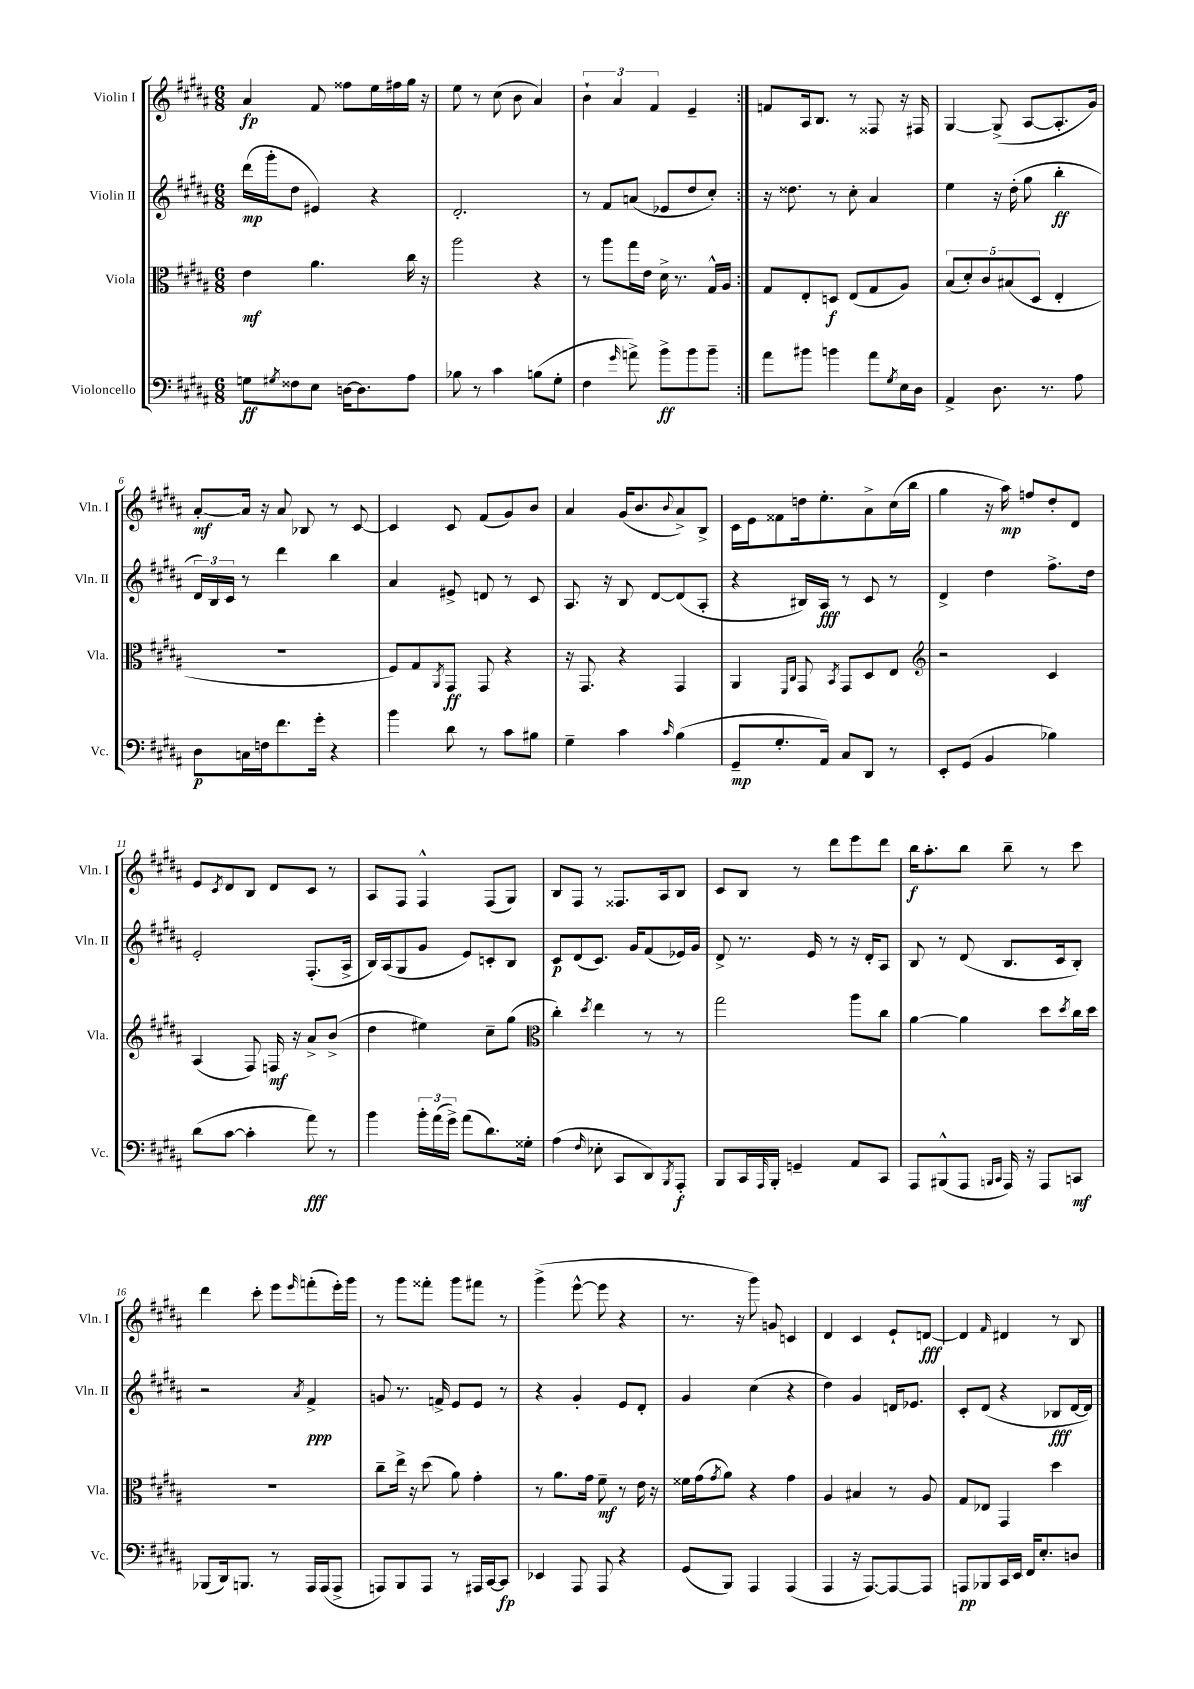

**kern	**dynam	**kern	**dynam	**kern	**dynam	**kern	**dynam
*part4	*part4	*part3	*part3	*part2	*part2	*part1	*part1
*staff4	*staff4	*staff3	*staff3	*staff2	*staff2	*staff1	*staff1
*I"Violoncello	*	*I"Viola	*	*I"Violin II	*	*I"Violin I	*
*I'Vc.	*	*I'Vla.	*	*I'Vln. II	*	*I'Vln. I	*
*clefF4	*	*clefC3	*	*clefG2	*	*clefG2	*
*k[f#c#g#d#a#]	*	*k[f#c#g#d#a#]	*	*k[f#c#g#d#a#]	*	*k[f#c#g#d#a#]	*
*M6/8	*	*M6/8	*	*M6/8	*	*M6/8	*
=1	=1	=1	=1	=1	=1	=1	=1
8Gn\L	ff	4e\	mf	(16ddd#\LL	mp	4a#/	fp
.	.	.	.	16ggg#'\J	.	.	.
8qG#X/	.	.	.	.	.	.	.
8F##X\	.	.	.	8dd#\J	.	.	.
8E\J	.	4.a#\	.	4e#X/)	.	8f#/	.
[16Dn\KL	.	.	.	.	.	8ff##X\L	.
8.D\]	.	.	.	.	.	.	.
.	.	.	.	4r	.	16ee\L	.
.	.	.	.	.	.	16ff#X\	.
8A#\J	.	16cc#\	.	.	.	16gg#\JJ	.
.	.	16r	.	.	.	16r	.
=2	=2	=2	=2	=2	=2	=2	=2
8B-X\	.	2aa#\	.	2.d#'/	.	8ee\	.
8r	.	.	.	.	.	8r	.
4c#\	.	.	.	.	.	(8cc#\	.
.	.	.	.	.	.	8b\	.
(8Bn\L	.	4r	.	.	.	4a#/)	.
8G#'\J	.	.	.	.	.	.	.
=3	=3	=3	=3	=3	=3	=3	=3
4F#\	.	8r	.	8r	.	6b`\	.
.	.	8aa#\L	.	8f#/L	.	.	.
.	.	.	.	.	.	6a#/	.
16qqg#/	.	.	.	.	.	.	.
8an^\)	.	16gg#\L	.	(8an/J	.	.	.
.	.	16e\JJ	.	.	.	.	.
.	.	.	.	.	.	6f#/	.
8b^\L	ff	16d#^\	.	8e-X/L	.	.	.
.	.	8.r	.	.	.	.	.
8b\	.	.	.	8dd#/	.	4e~/	.
8b~\J	.	16G#^^/LL	.	8cc#'/J)	.	.	.
.	.	16A#/JJ	.	.	.	.	.
=4:|!	=4:|!	=4:|!	=4:|!	=4:|!	=4:|!	=4:|!	=4:|!
8a#\L	.	8G#/L	.	16r	.	8fn/L	.
.	.	.	.	8.dd##X\	.	.	.
8b#X\J	.	8E'/	.	.	.	16A#/k	.
.	.	.	.	.	.	8.B/J	.
4bn\	.	8Dn/J	f	8r	.	.	.
.	.	(8E/L	.	8cc#'\	.	8r	.
8a#\L	.	8G#/	.	4a#/	.	8F##X/	.
8qG#/	.	.	.	.	.	.	.
16E\L	.	8A#/J)	.	.	.	16r	.
16D#\JJ	.	.	.	.	.	16F#X/	.
=5	=5	=5	=5	=5	=5	=5	=5
4AA#^/	.	(10B/L	.	4ee\	.	[4G#/	.
.	.	10d#'/)	.	.	.	.	.
.	.	10c#/	.	.	.	.	.
8.D#\	.	.	.	16r	.	(8G#^/]	.
.	.	(10B#X/	.	.	.	.	.
.	.	.	.	(16dd#'\	.	.	.
.	.	.	.	8gg#\	.	[8A#/L	.
.	.	10D#/J	.	.	.	.	.
8.r	.	.	.	.	.	.	.
.	.	4E'/	.	4bb'\	ff	8.A#'/]	.
8A#\	.	.	.	.	.	.	.
.	.	.	.	.	.	16g#/Jk)	.
!!LO:LB:g=z
=6	=6	=6	=6	=6	=6	=6	=6
8D#\L	p	2.r	.	24d#/LL)	.	[8a#'/L	mf
.	.	.	.	24B/	.	.	.
.	.	.	.	24c#/JJ	.	.	.
16Cn\L	.	.	.	8r	.	16a#/Jk]	.
16Fn\J	.	.	.	.	.	16r	.
8.f#\	.	.	.	4ddd#\	.	8a#/	.
.	.	.	.	.	.	8B-X/	.
16g#'\Jk	.	.	.	.	.	.	.
4r	.	.	.	4bb\	.	8r	.
.	.	.	.	.	.	[8c#/	.
=7	=7	=7	=7	=7	=7	=7	=7
4b\	.	8F#/L)	.	4a#/	.	4c#/]	.
.	.	8G#/	.	.	.	.	.
.	.	8qAA#/	.	.	.	.	.
8d#\	.	8GG#/J	ff	8e#X^/	.	8c#/	.
8r	.	8GG#/	.	8dn/	.	(8f#/L	.
8c#\L	.	4r	.	8r	.	8g#/)	.
8B#X\J	.	.	.	8c#/	.	8b/J	.
=8	=8	=8	=8	=8	=8	=8	=8
4G#~\	.	16r	.	8.A#/	.	4a#/	.
.	.	8.GG#/	.	.	.	.	.
.	.	.	.	16r	.	.	.
4c#\	.	4r	.	8B/	.	(16g#/KL	.
.	.	.	.	.	.	8.b/	.
.	.	.	.	[8d#/L	.	.	.
16qqc#/	.	.	.	.	.	8qqb/	.
(4B\	.	4GG#/	.	(8d#/]	.	8a#^/)	.
.	.	.	.	8A#'/J	.	8B^/J	.
=9	=9	=9	=9	=9	=9	=9	=9
8GG#~/L	mp	4AA#/	.	4r	.	16c#\LL	.
.	.	.	.	.	.	16e\J	.
8.G#'/	.	.	.	.	.	8f##X\	.
.	.	16qqFF#/LL	.	.	.	.	.
.	.	16qqC#/JJ	.	.	.	.	.
.	.	8GG#/	.	16B#X/LL)	.	16ddn\k	.
16AA#/Jk)	.	.	.	16A#/JJ	fff	8.ee'\	.
.	.	8qBB/	.	.	.	.	.
8C#/L	.	8GG#/L	.	8r	.	.	.
8DD#/J	.	8D#/	.	8c#/	.	8a#^\	.
8r	.	8E/J	.	8r	.	(16cc#\L	.
.	.	.	.	.	.	16bb\JJ	.
=10	=10	=10	=10	=10	=10	=10	=10
*	*	*clefG2	*	*	*	*	*
8EE'/L	.	2r	.	4d#^/	.	4gg#\	.
(8GG#/J	.	.	.	.	.	.	.
4BB/	.	.	.	4dd#\	.	16r	.
.	.	.	.	.	.	16aa#\)	mp
.	.	.	.	.	.	8ffn/L	.
4B-X\)	.	4c#/	.	8.ff#^\L	.	8dd#'/	.
.	.	.	.	.	.	8d#/J	.
.	.	.	.	16dd#\Jk	.	.	.
!!LO:LB:g=z
=11	=11	=11	=11	=11	=11	=11	=11
(8d#\L	.	(4A#/	.	2e'/	.	8e/L	.
.	.	.	.	.	.	8qc#/	.
[8c#\J	.	.	.	.	.	8d#/	.
4c#'\]	.	8F#/)	.	.	.	8B/J	.
.	.	16Fn/	mf	.	.	8d#/L	.
.	.	16r	.	.	.	.	.
8a#\)	fff	8a#^/L	.	(8.F#'/L	.	8c#/J	.
8r	.	(8b^/J	.	.	.	8r	.
.	.	.	.	16A#^/Jk	.	.	.
=12	=12	=12	=12	=12	=12	=12	=12
4b\	.	4dd#\	.	16B/LL)	.	8A#/L	.
.	.	.	.	(16A#/J	.	.	.
.	.	.	.	8G#/	.	8F#/J	.
24b'\LL	.	4ee#X\)	.	8g#/J	.	4F#^^/	.
(24a#\	.	.	.	.	.	.	.
24g#^\JJ)	.	.	.	.	.	.	.
(8a#\L	.	.	.	8e/L)	.	.	.
8.d#\)	.	8cc#~\L	.	8cn'/	.	(8F#/L	.
.	.	(8gg#\J	.	8B/J	.	8G#/J)	.
16G##X'\Jk	.	.	.	.	.	.	.
=13	=13	=13	=13	=13	=13	=13	=13
*	*	*clefC3	*	*	*	*	*
(4A#\	.	4cc#'\)	.	8c#/L	p	8B/L	.
.	.	.	.	(8d#/	.	8F#/J	.
16qqF#/	.	8qdd#/	.	.	.	.	.
8E-X'\	.	4ee\	.	8.c#/J)	.	8r	.
8CC#/L	.	.	.	.	.	8.F##X/L	.
.	.	.	.	16g#/KL	.	.	.
8DD#/)	.	8r	.	(8f#/	.	.	.
.	.	.	.	.	.	16A#/k	.
8qBBB/	.	.	.	.	.	.	.
8AAA#'/J	f	8r	.	16e-X/L)	.	8B/J	.
.	.	.	.	16g#/JJ	.	.	.
=14	=14	=14	=14	=14	=14	=14	=14
8BBB/L	.	2gg#\	.	8d#^/	.	8c#/L	.
16CC#/L	.	.	.	8.r	.	8B/J	.
16qqAAA#/	.	.	.	.	.	.	.
16BBB'/JJ	.	.	.	.	.	.	.
4GGn~/	.	.	.	.	.	8r	.
.	.	.	.	16e/	.	.	.
.	.	.	.	8r	.	8ddd#\L	.
8AA#/L	.	8aa#\L	.	16r	.	8eee\	.
.	.	.	.	16d#'/KL	.	.	.
8CC#/J	.	8cc#\J	.	8A#/J	.	8ddd#\J	.
=15	=15	=15	=15	=15	=15	=15	=15
8AAA#/L	.	[4a#\	.	8B/	.	16bb\KL	f
.	.	.	.	.	.	8.aa#'\	.
(8BBB#X^^/	.	.	.	8r	.	.	.
8AAA#/J	.	4a#\]	.	(8d#/	.	8bb\J	.
16qqBBBn/LL	.	.	.	.	.	.	.
16qqCC#/JJ	.	.	.	.	.	.	.
16AAA#/)	.	.	.	8.B/L	.	8bb~\	.
16r	.	.	.	.	.	.	.
8AAA#/L	.	8dd#\L	.	.	.	8r	.
.	.	.	.	16c#/k	.	.	.
.	.	8qdd#/	.	.	.	.	.
8CCn/J	mf	16cc#\L	.	8B'/J)	.	8ccc#\	.
.	.	16dd#\JJ	.	.	.	.	.
!!LO:LB:g=z
=16	=16	=16	=16	=16	=16	=16	=16
(8BBB-X/L	.	2.r	.	2r	.	4ddd#\	.
16DD#/k)	.	.	.	.	.	.	.
8.BBBn/J	.	.	.	.	.	.	.
.	.	.	.	.	.	8ccc#'\	.
8r	.	.	.	.	.	8eee\L	.
.	.	.	.	8qa#/	.	16qqeee/	.
16AAA#/LL	.	.	.	4f#^/	ppp	(8fffn'\	.
(16AAA#/J	.	.	.	.	.	.	.
8AAA#^/J	.	.	.	.	.	16eee'\L)	.
.	.	.	.	.	.	16ggg#\JJ	.
=17	=17	=17	=17	=17	=17	=17	=17
8AAAn/L)	.	8cc#~\L	.	8gn/	.	8r	.
8BBB/	.	16ee^\Jk	.	8.r	.	8ggg#\L	.
.	.	16r	.	.	.	.	.
8AAA/J	.	(8dd#\	.	.	.	8fff##X'\J	.
.	.	.	.	16fn^/	.	.	.
8r	.	8a#\)	.	8e/L	.	8ggg#\L	.
16AAA#X/LL	.	4g#'\	.	8e/J	.	8fff#X\J	.
[16CC#/J	.	.	.	.	.	.	.
8CC#/J]	fp	.	.	8r	.	8r	.
=18	=18	=18	=18	=18	=18	=18	=18
4EE-X/	.	8r	.	4r	.	(4ggg#^\	.
.	.	8.a#\L	.	.	.	.	.
8AAA#/	.	.	.	4g#'/	.	[8eee^^\	.
.	.	16g#\Jk	.	.	.	.	.
8AAA#/	.	8f#~\	mf	.	.	8eee\]	.
4r	.	8r	.	8e/L	.	4r	.
.	.	16e\	.	8d#'/J	.	.	.
.	.	16r	.	.	.	.	.
=19	=19	=19	=19	=19	=19	=19	=19
(8GG#/L	.	16f##X\LL	.	4g#/	.	8.r	.
.	.	(16g#\J	.	.	.	.	.
.	.	8qg#/	.	.	.	.	.
8BBB/J)	.	8a#\J)	.	.	.	.	.
.	.	.	.	.	.	16r	.
4AAA#/	.	4r	.	(4cc#\	.	8ggg#\)	.
.	.	.	.	.	.	8gn/	.
(4AAA#/	.	4g#\	.	4r	.	4cn/	.
=20	=20	=20	=20	=20	=20	=20	=20
4AAA#/	.	4A#/	.	4dd#\)	.	4d#/	.
16r	.	4B#X/	.	4g#/	.	4c#/	.
[8.AAA#/L)	.	.	.	.	.	.	.
8AAA#/_	.	8r	.	16dn/KL	.	8e`/L	.
.	.	.	.	8.e-X/J	.	.	.
8AAA#/J]	.	8A#/	.	.	.	[8dn/J	fff
=21	=21	=21	=21	=21	=21	=21	=21
8AAAn/L	pp	8G#/L	.	8c#'/L	.	4d/]	.
8BBB-X/	.	8E-X/J	.	(8d#/J	.	.	.
.	.	.	.	.	.	16qqf#/	.
16CC#/L	.	4GG#/	.	4r	.	4d#X/	.
16EE/JJ	.	.	.	.	.	.	.
16FF#/KL	.	.	.	.	.	.	.
8.E'/	.	.	.	.	.	.	.
.	.	4dd#\	.	8B-X/L	fff	8r	.
8Dn/J	.	.	.	[16d#/L	.	8B/	.
.	.	.	.	16d#/JJ])	.	.	.
==	==	==	==	==	==	==	==
*-	*-	*-	*-	*-	*-	*-	*-
